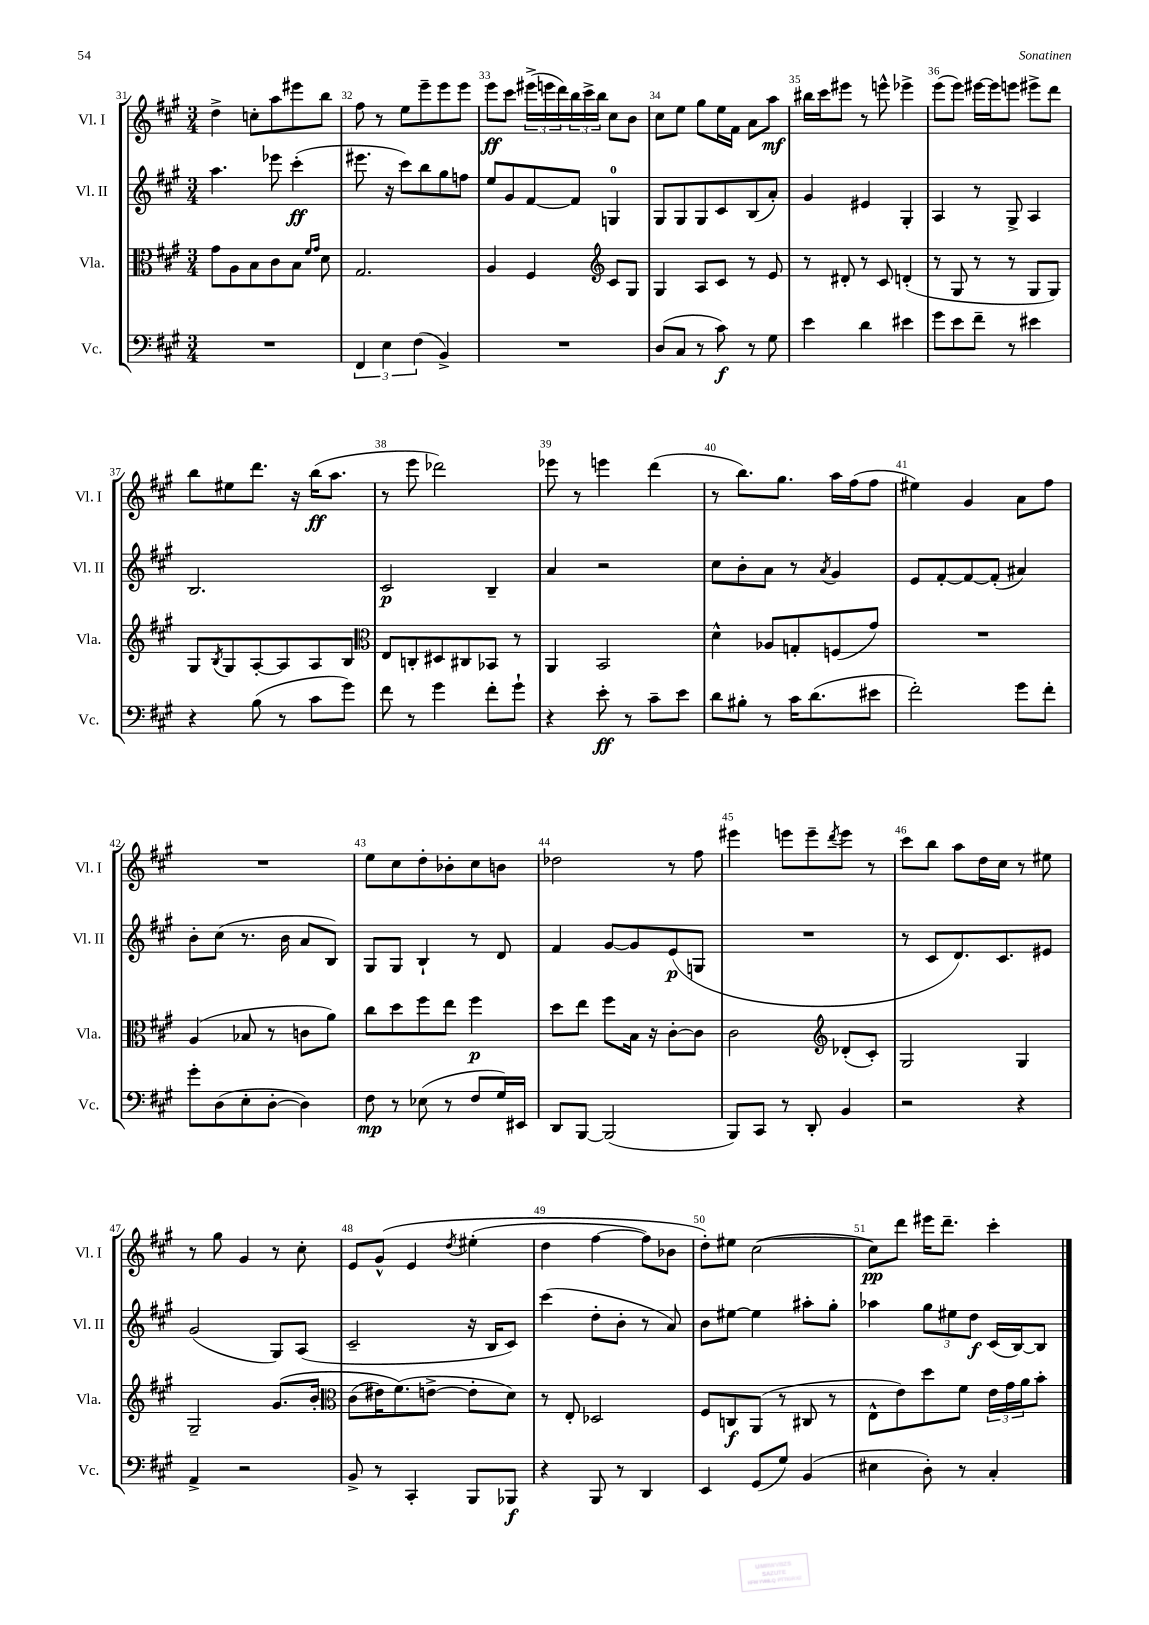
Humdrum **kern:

**kern	**dynam	**kern	**dynam	**kern	**dynam	**kern	**dynam
*part4	*part4	*part3	*part3	*part2	*part2	*part1	*part1
*staff4	*staff4	*staff3	*staff3	*staff2	*staff2	*staff1	*staff1
*I"Vc.	*	*I"Vla.	*	*I"Vl. II	*	*I"Vl. I	*
*I'Vc.	*	*I'Vla.	*	*I'Vl. II	*	*I'Vl. I	*
*clefF4	*	*clefC3	*	*clefG2	*	*clefG2	*
*k[f#c#g#]	*	*k[f#c#g#]	*	*k[f#c#g#]	*	*k[f#c#g#]	*
*M3/4	*	*M3/4	*	*M3/4	*	*M3/4	*
=31	=31	=31	=31	=31	=31	=31	=31
2.r	.	8g#\L	.	4.aa\	.	4dd^\	.
.	.	8A\	.	.	.	.	.
.	.	8B\	.	.	.	8ccn'\L	.
.	.	8c#\	.	8eee-X\	.	8aa\	.
.	.	8B\J	.	(4ccc#'\	ff	8eee#X\	.
.	.	16qqf#/LL	.	.	.	.	.
.	.	16qqg#/JJ	.	.	.	.	.
.	.	8d\	.	.	.	8bb\J	.
=32	=32	=32	=32	=32	=32	=32	=32
6FF#/	.	2.G#/	.	8.eee#X\	.	8ff#\	.
.	.	.	.	.	.	8r	.
6E\	.	.	.	.	.	.	.
.	.	.	.	16r	.	.	.
.	.	.	.	8ccc#\L)	.	8ee\L	.
(6F#\	.	.	.	.	.	.	.
.	.	.	.	8bb\	.	8eee~\	.
4BB^/)	.	.	.	8gg#\	.	8eee\	.
.	.	.	.	8ffn\J	.	8eee\J	.
=33	=33	=33	=33	=33	=33	=33	=33
2.r	.	4A/	.	8ee/L	.	8eee\L	ff
.	.	.	.	8g#/	.	8ccc#\J	.
.	.	4F#/	.	[8f#/	.	(24eee#X^\LL	.
.	.	.	.	.	.	24eeen\	.
.	.	.	.	.	.	24ddd\)	.
.	.	.	.	8f#/J]	.	24bb\	.
.	.	.	.	.	.	24ccc#^\	.
.	.	.	.	.	.	24bb\JJ	.
*	*	*clefG2	*	*	*	*	*
.	.	8c#/L	.	4Gn/	.	8cc#\L	.
.	.	8G#/J	.	.	.	8b\J	.
=34	=34	=34	=34	=34	=34	=34	=34
(8D/L	.	4G#/	.	8G#/L	.	8cc#\L	.
8C#/J	.	.	.	8G#/	.	8ee\J	.
8r	.	8A/L	.	8G#/	.	8gg#\L	.
8c#\)	f	8c#/J	.	8c#/	.	16ee\L	.
.	.	.	.	.	.	16f#\JJ	.
8r	.	8r	.	(8B/	.	8a\L	.
8G#\	.	8e/	.	8a'/J)	.	8aa\J	mf
=35	=35	=35	=35	=35	=35	=35	=35
4e\	.	8r	.	4g#/	.	16bb#X\LL	.
.	.	.	.	.	.	16ccc#\J	.
.	.	8d#X'/	.	.	.	8eee#X\J	.
4d\	.	8r	.	4e#X/	.	8r	.
.	.	8c#/	.	.	.	8eeen^^\	.
4e#X\	.	(4dn'/	.	4G#'/	.	4eee-X^\	.
=36	=36	=36	=36	=36	=36	=36	=36
8g#\L	.	8r	.	4A/	.	(8eee\L	.
8e\	.	8G#/	.	.	.	8eee\J)	.
8f#~\J	.	8r	.	8r	.	[16eee#X\LL	.
.	.	.	.	.	.	16eee#\J]	.
8r	.	8r	.	8G#^/	.	8eeen\J	.
4e#X\	.	8G#/L	.	4A/	.	8eee#X^\L	.
.	.	8G#/J)	.	.	.	8ddd\J	.
!!LO:LB:g=z
=37	=37	=37	=37	=37	=37	=37	=37
4r	.	8G#/L	.	2.B/	.	8bb\L	.
.	.	8qB/	.	.	.	.	.
.	.	8G#/	.	.	.	8ee#X\	.
(8B\	.	[8A'/	.	.	.	8.ddd\J	.
8r	.	8A/]	.	.	.	.	.
.	.	.	.	.	.	16r	.
8c#\L	.	8A/	.	.	.	(16bb\KL	ff
.	.	.	.	.	.	8.aa\J	.
8g#\J)	.	8B/J	.	.	.	.	.
=38	=38	=38	=38	=38	=38	=38	=38
*	*	*clefC3	*	*	*	*	*
8f#\	.	8E/L	.	2c#/	p	8r	.
8r	.	8Cn'/	.	.	.	8eee\	.
4g#\	.	8D#X/	.	.	.	2ddd-X\)	.
.	.	8C#X/	.	.	.	.	.
8f#'\L	.	8BB-X/J	.	4B~/	.	.	.
8g#`\J	.	8r	.	.	.	.	.
=39	=39	=39	=39	=39	=39	=39	=39
4r	.	4AA/	.	4a/	.	8eee-X\	.
.	.	.	.	.	.	8r	.
8e'\	ff	2BB/	.	2r	.	4eeen\	.
8r	.	.	.	.	.	.	.
8c#~\L	.	.	.	.	.	(4ddd\	.
8e\J	.	.	.	.	.	.	.
=40	=40	=40	=40	=40	=40	=40	=40
8d\L	.	4d^^\	.	8cc#\L	.	8r	.
8B#X'\J	.	.	.	8b'\	.	8.bb\L)	.
8r	.	8A-X/L	.	8a\J	.	.	.
.	.	.	.	.	.	8.gg#\J	.
16c#\KL	.	8Gn'/	.	8r	.	.	.
(8.d\	.	.	.	.	.	.	.
.	.	.	.	8qa/	.	.	.
.	.	(8Fn/	.	4g#/	.	16aa\LL	.
.	.	.	.	.	.	(16ff#\J	.
8e#X\J	.	8g#/J)	.	.	.	8ff#\J	.
=41	=41	=41	=41	=41	=41	=41	=41
2f#'\)	.	2.r	.	8e/L	.	4ee#X\)	.
.	.	.	.	[8f#'/	.	.	.
.	.	.	.	8f#/_	.	4g#/	.
.	.	.	.	(8f#'/J]	.	.	.
8g#\L	.	.	.	4a#X/)	.	8a\L	.
8f#'\J	.	.	.	.	.	8ff#\J	.
!!LO:LB:g=z
=42	=42	=42	=42	=42	=42	=42	=42
8g#'\L	.	(4A/	.	8b'\L	.	2.r	.
(8D\	.	.	.	(8cc#\J	.	.	.
8E'\	.	8B-X/	.	8.r	.	.	.
[8D'\J	.	8r	.	.	.	.	.
.	.	.	.	16b\	.	.	.
4D\])	.	8cn\L	.	8a/L	.	.	.
.	.	8a\J)	.	8B/J)	.	.	.
=43	=43	=43	=43	=43	=43	=43	=43
8F#\	mp	8cc#\L	.	8G#/L	.	8ee\L	.
8r	.	8dd\	.	8G#/J	.	8cc#\	.
(8E-X\	.	8ff#\	.	4B`/	.	8dd'\	.
8r	.	8ee\J	.	.	.	8b-X'\	.
8F#/L	.	4ff#\	p	8r	.	8cc#\	.
16G#/L)	.	.	.	8d/	.	8bn\J	.
16EE#X/JJ	.	.	.	.	.	.	.
=44	=44	=44	=44	=44	=44	=44	=44
8DD/L	.	8dd\L	.	4f#/	.	2dd-X\	.
[8BBB/J	.	8ee\J	.	.	.	.	.
(2BBB/]	.	8ff#\L	.	[8g#/L	.	.	.
.	.	16B\Jk	.	8g#/]	.	.	.
.	.	16r	.	.	.	.	.
.	.	[8c#'\L	.	(8e/	p	8r	.
.	.	8c#\J]	.	8Gn/J	.	8ff#\	.
=45	=45	=45	=45	=45	=45	=45	=45
8BBB/L)	.	2c#\	.	2.r	.	4eee#X\	.
8CC#/J	.	.	.	.	.	.	.
8r	.	.	.	.	.	8eeen\L	.
8DD'/	.	.	.	.	.	8eee~\	.
*	*	*clefG2	*	*	*	*	*
.	.	.	.	.	.	8qddd/	.
4BB/	.	(8d-X'/L	.	.	.	8eee\J	.
.	.	8c#'/J)	.	.	.	8r	.
=46	=46	=46	=46	=46	=46	=46	=46
2r	.	2G#/	.	8r	.	8ccc#\L	.
.	.	.	.	8c#/L	.	8bb\J	.
.	.	.	.	8.d/)	.	8aa\L	.
.	.	.	.	.	.	16dd\L	.
.	.	.	.	8.c#/	.	16cc#\JJ	.
4r	.	4G#/	.	.	.	8r	.
.	.	.	.	8e#X/J	.	8ee#X\	.
!!LO:LB:g=z
=47	=47	=47	=47	=47	=47	=47	=47
4AA^/	.	2G#~/	.	(2g#/	.	8r	.
.	.	.	.	.	.	8gg#\	.
2r	.	.	.	.	.	4g#/	.
.	.	(8.g#/L	.	8G#/L)	.	8r	.
.	.	.	.	(8A/J	.	8cc#'\	.
.	.	16b'/Jk	.	.	.	.	.
=48	=48	=48	=48	=48	=48	=48	=48
*	*	*clefC3	*	*	*	*	*
8BB^/	.	(8c#\L	.	2c#~/	.	8e/L	.
8r	.	16e#X\K)	.	.	.	(8g#^^/J	.
.	.	(8.f#\)	.	.	.	.	.
4CC#'/	.	.	.	.	.	4e/	.
.	.	[8en^\J	.	.	.	.	.
.	.	.	.	.	.	8qdd/	.
8BBB/L	.	8e'\L]	.	16r	.	(4ee#X'\	.
.	.	.	.	16B/KL	.	.	.
8BBB-X/J	f	8d\J)	.	8c#/J)	.	.	.
=49	=49	=49	=49	=49	=49	=49	=49
4r	.	8r	.	(4ccc#\	.	4dd\	.
.	.	8E'/	.	.	.	.	.
8BBB/	.	2D-X/	.	8dd'\L	.	[4ff#\	.
8r	.	.	.	8b'\J	.	.	.
4DD/	.	.	.	8r	.	8ff#\L])	.
.	.	.	.	8a/)	.	8b-X\J	.
=50	=50	=50	=50	=50	=50	=50	=50
4EE/	.	8F#/L	.	8b\L	.	8dd'\L)	.
.	.	8Cn/	f	[8ee#X\J	.	8ee#X\J	.
(8GG#/L	.	(8AA/J	.	4ee#\]	.	([2cc#\	.
8G#/J)	.	8r	.	.	.	.	.
(4BB/	.	8C#X/	.	8aa#X'\L	.	.	.
.	.	8r	.	8gg#'\J	.	.	.
=51	=51	=51	=51	=51	=51	=51	=51
4E#X\	.	8E^^\L	.	4aa-X\	.	8cc#\L])	pp
.	.	8e\)	.	.	.	8ddd\J	.
8D'\)	.	8dd\	.	12gg#\L	.	16eee#X\KL	.
.	.	.	.	.	.	8.ddd~\J	.
.	.	.	.	12ee#X\	.	.	.
8r	.	8f#\J	.	.	.	.	.
.	.	.	.	12dd\J	f	.	.
4C#'/	.	24e\LL	.	(16c#/LL	.	4ccc#'\	.
.	.	24g#\	.	.	.	.	.
.	.	.	.	[16B/J)	.	.	.
.	.	24a\J	.	.	.	.	.
.	.	8b'\J	.	8B/J]	.	.	.
==	==	==	==	==	==	==	==
*-	*-	*-	*-	*-	*-	*-	*-
